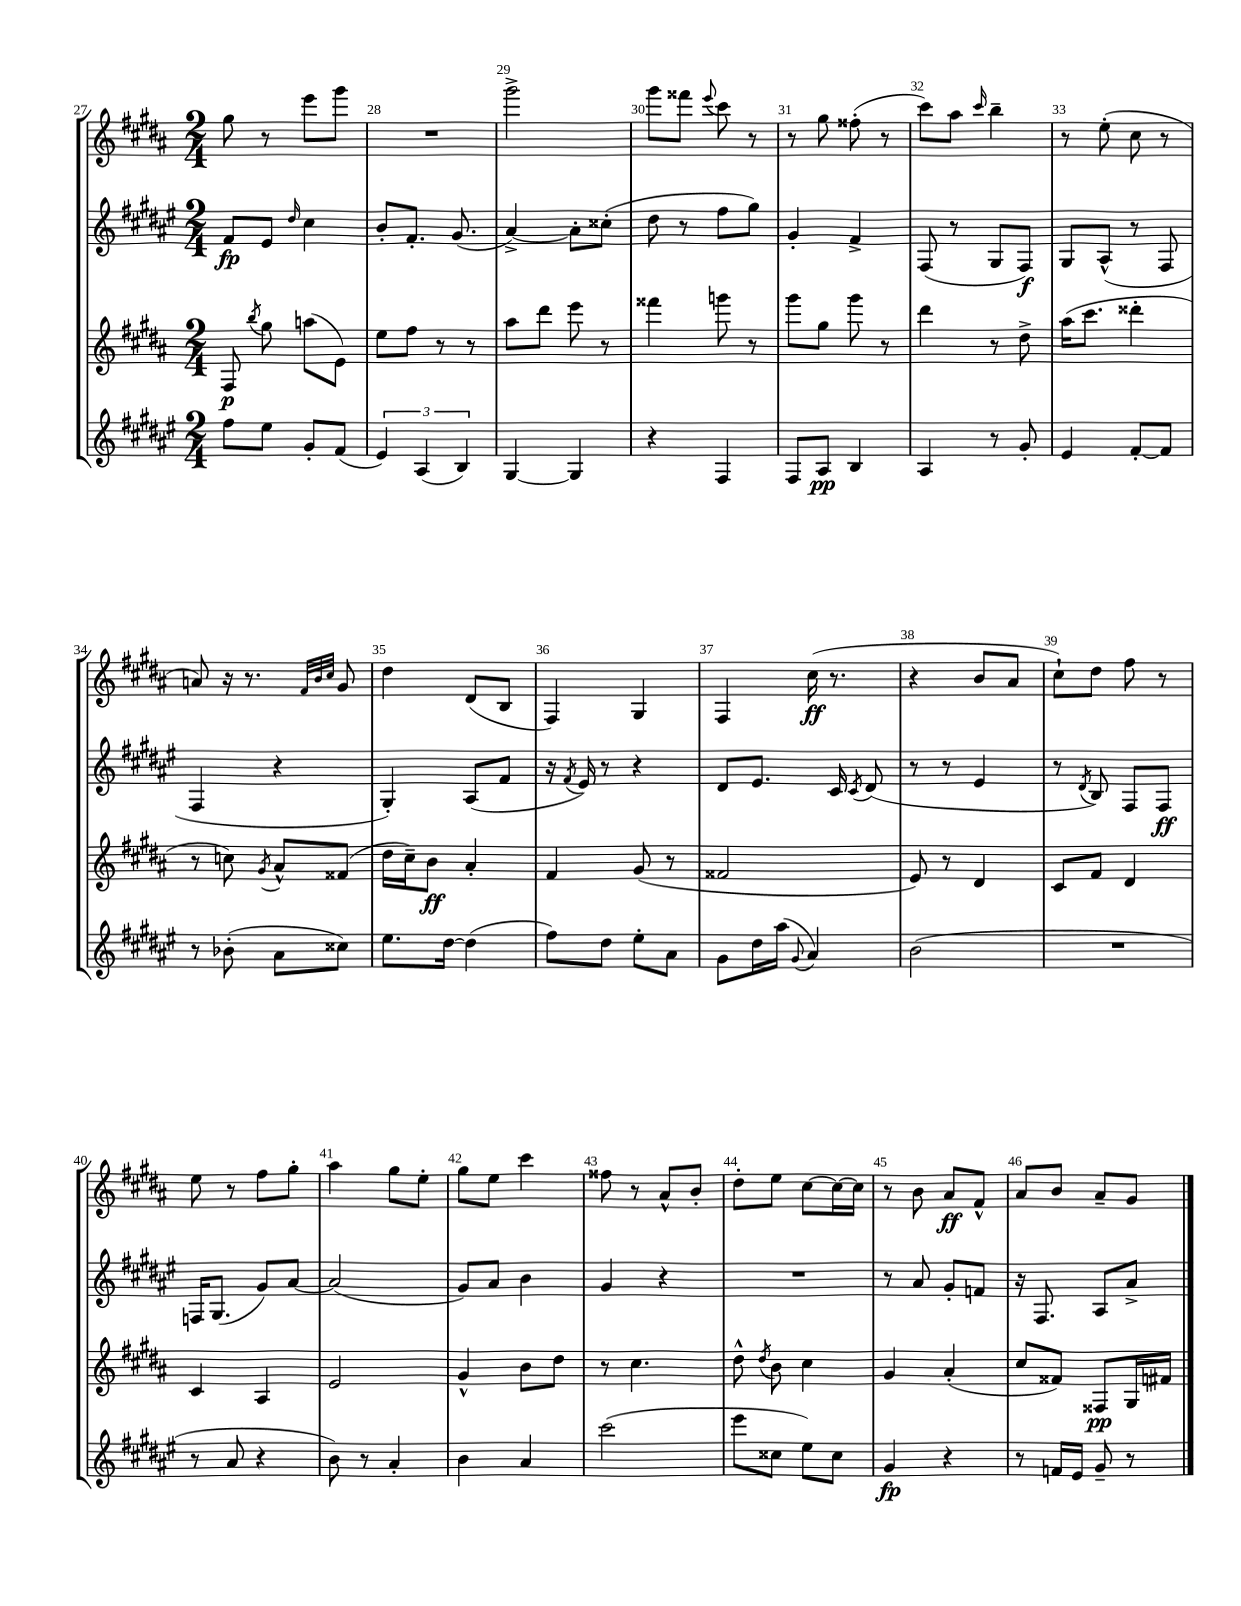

**kern	**kern	**kern	**kern
*staff4	*staff3	*staff2	*staff1
*clefG2	*clefG2	*clefG2	*clefG2
*k[f#c#g#d#a#e#]	*k[f#c#g#d#a#]	*k[f#c#g#d#a#e#]	*k[f#c#g#d#a#]
*M2/4	*M2/4	*M2/4	*M2/4
8ff#\L	8F#/	8f#/L	8gg#\
.	8qbb/	.	.
8ee#\J	8gg#\	8e#/J	8r
.	.	16qqdd#/	.
8g#'/L	(8aa\L	4cc#\	8eee\L
(8f#/J	8e\J)	.	8ggg#\J
=	=	=	=
6e#/)	8ee\L	8b'/L	2r
.	8ff#\J	8.f#'/J	.
(6A#/	.	.	.
.	8r	.	.
.	.	(8.g#/	.
6B/)	.	.	.
.	8r	.	.
=	=	=	=
[4G#/	8aa#\L	[4a#^/)	2ggg#^\
.	8ddd#\J	.	.
4G#/]	8eee\	8a#'\]L	.
.	8r	(8cc##'\J	.
=	=	=	=
4r	4fff##\	8dd#\	8ggg#\L
.	.	8r	8fff##\J
.	.	.	8qqeee/
4F#/	8ggg\	8ff#\L	8ccc#\
.	8r	8gg#\J)	8r
=	=	=	=
8F#/L	8ggg#\L	4g#'/	8r
8A#/J	8gg#\J	.	8gg#\
4B/	8ggg#\	4f#^/	(8ff##'\
.	8r	.	8r
=	=	=	=
4A#/	4ddd#\	(8F#/	8ccc#\L)
.	.	8r	8aa#\J
.	.	.	16qqccc#/
8r	8r	8G#/L	4bb~\
8g#'/	8dd#^\	8F#/J)	.
=	=	=	=
4e#/	(16aa#\LK	8G#/L	8r
.	8.ccc#\J	.	.
.	.	(8A#^^/J	(8ee'\
[8f#'/L	4ddd##'\	8r	8cc#\
8f#/]J	.	8F#/	8r
=	=	=	=
8r	8r	4F#/	8a/)
(8b-'\	8cc\)	.	16r
.	.	.	8.r
.	8qg#/	.	.
8a#\L	8a#^^/L	4r	.
.	.	.	32qqf#/LLL
.	.	.	32qqb/
.	.	.	32qqcc#/JJJ
8cc##\J)	(8f##/J	.	8g#/
=	=	=	=
8.ee#\L	16dd#\LL	4G#'/)	4dd#\
.	16cc#~\J)	.	.
.	8b\J	.	.
[16dd#\Jk	.	.	.
(4dd#\]	4a#'/	(8A#/L	(8d#/L
.	.	8f#/J	8B/J
=	=	=	=
8ff#\L)	4f#/	16r	4F#/)
.	.	8qf#/	.
.	.	16e#/)	.
8dd#\J	.	8r	.
8ee#'\L	(8g#/	4r	4G#/
8a#\J	8r	.	.
=	=	=	=
8g#\L	2f##/	8d#/L	4F#/
16dd#\L	.	8.e#/J	.
(16aa#\JJ	.	.	.
8qqg#/	.	.	.
4a#/)	.	.	(16cc#\
.	.	16c#/	8.r
.	.	8qc#/	.
.	.	(8d#/	.
=	=	=	=
(2b\	8e/)	8r	4r
.	8r	8r	.
.	4d#/	4e#/	8b/L
.	.	.	8a#/J
=	=	=	=
2r	8c#/L	8r	8cc#`\L)
.	.	8qd#/	.
.	8f#/J	8B/)	8dd#\J
.	4d#/	8F#/L	8ff#\
.	.	8F#/J	8r
=	=	=	=
8r	4c#/	16F/LK	8ee\
.	.	(8.G#/J	.
8a#/	.	.	8r
4r	4A#/	8g#/L)	8ff#\L
.	.	[8a#/J	8gg#'\J
=	=	=	=
8b\)	2e/	(2a#/]	4aa#\
8r	.	.	.
4a#'/	.	.	8gg#\L
.	.	.	8ee'\J
=	=	=	=
4b\	4g#^^/	8g#/L)	8gg#\L
.	.	8a#/J	8ee\J
4a#/	8b\L	4b\	4ccc#\
.	8dd#\J	.	.
=	=	=	=
(2ccc#\	8r	4g#/	8ff##\
.	4.cc#\	.	8r
.	.	4r	8a#^^/L
.	.	.	8b'/J
=	=	=	=
8eee#\L	8dd#^^\	2r	8dd#'\L
.	8qdd#/	.	.
8cc##\J	8b\	.	8ee\J
8ee#\L)	4cc#\	.	[8cc#\L
8cc##\J	.	.	16cc#\_L
.	.	.	16cc#\]JJ
=	=	=	=
4g#/	4g#/	8r	8r
.	.	8a#/	8b\
4r	(4a#'/	8g#'/L	8a#/L
.	.	8f/J	8f#^^/J
=	=	=	=
8r	8cc#/L	16r	8a#/L
.	.	8.F#/	.
16f/LL	8f##/J)	.	8b/J
16e#/JJ	.	.	.
8g#~/	8F##/L	8A#/L	8a#~/L
8r	16G#/L	8a#^/J	8g#/J
.	16f#/JJ	.	.
==	==	==	==
*-	*-	*-	*-
